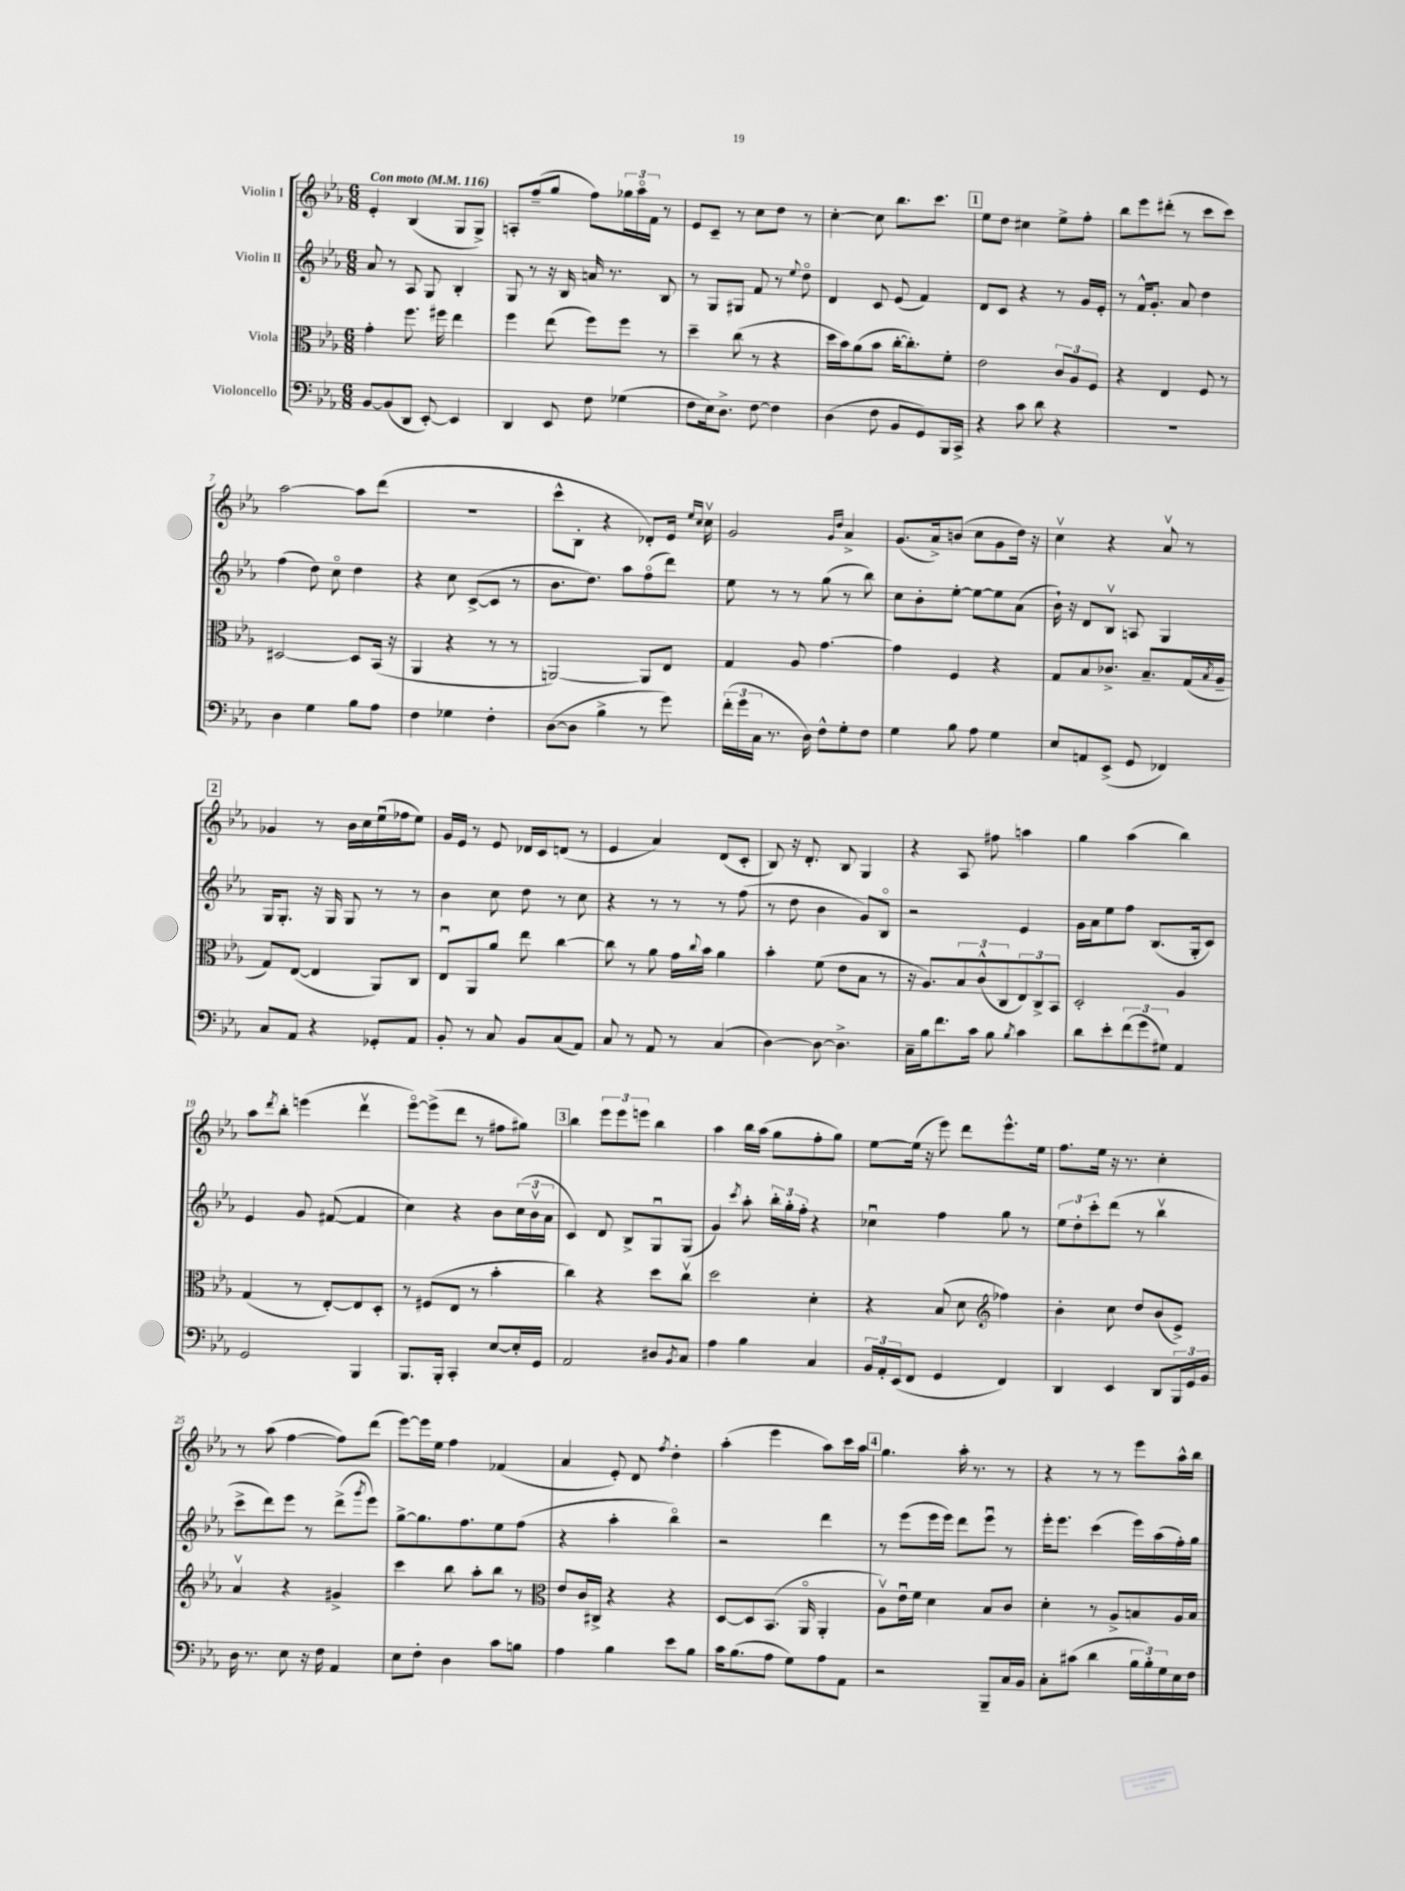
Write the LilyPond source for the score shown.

<<
\new StaffGroup <<
\new Staff = "s0" \with { instrumentName = "Violin I" } {
    \clef treble \key ees \major \numericTimeSignature \time 6/8 \tempo "Con moto" 4 = 116
    ees'4-. bes4( g8 g8->) |
    a8-. f''8--( g''8 f''8) \tuplet 3/2 { ges''16 aes''16\flageolet f'16 } r8 |
    ees'8 c'8-- r8 c''8 d''8 r8 |
    c''4~-. c''8 bes''8. c'''8. |
    \mark \markup { \box "1" } ees''8 d''8 cis''4 ees''8-> f''8-. |
    bes''8 ees'''8 dis'''8-.( r8 c'''8 c'''8) |
    aes''2~ aes''8 d'''8( |
    R2. |
    c'''8-^ bes8-. r4 des'8-.) ees'16 \grace { ees''16 c''16 } c''16\upbow |
    g'2 \grace { g'16 d''16 } aes'4-> |
    g'8.( aes'16->) b'8( c''8 g'8 d''16) r16 |
    c''4\upbow r4 aes'8\upbow r8 |
    \mark \markup { \box "2" } ges'4 r8 bes'16 c''16 ees''16\downbow( fes''16 ees''8) |
    g'16 ees'16 r8 ees'8 des'16 c'16 d'8( r8 |
    ees'4 aes'4) d'8( c'8-. |
    bes8) r16 d'8.-. bes8 g4 |
    r4 aes8 fis''8 a''4 |
    g''4 aes''4( bes''4) |
    aes''8 \acciaccatura { d'''8 } bes''8-. e'''4( d'''4\upbow |
    ees'''8~\flageolet) ees'''8->( d'''8 r8 fis''8 gis''8) |
    \mark \markup { \box "3" } bes''4 \tuplet 3/2 { ees'''8 ees'''8 e'''8 } bes''4 |
    aes''4 bes''16 aes''16( g''8 f''8-. g''8) |
    ees''8~ ees''16( r16 ees'''8) d'''8 ees'''8.-^ ees''16 |
    f''8. ees''16 r16 r8. c''4-. |
    r8 aes''8( f''4~ f''8) d'''8( |
    ees'''8~) ees'''16 ees''16 f''4 fes'4( |
    aes'4 ees'8-.) d'8 \acciaccatura { f''8 } d''4-. |
    aes''4-.( ees'''4 aes''8) c'''16 aes''16 |
    \mark \markup { \box "4" } g''4. aes''16-. r8. r8 |
    r4 r8 r8 ees'''8 aes''16-^ bes''16 \bar "|." |
}
\new Staff = "s1" \with { instrumentName = "Violin II" } {
    \clef treble \key ees \major \numericTimeSignature \time 6/8
    aes'8 r8 aes8 g8 bes4-. |
    g8 r8 r16 bes16 a'16 r8. bes8 |
    r8 g8 gis8 f'8 r8 \appoggiatura { ees''8 } d''8\flageolet |
    d'4 c'8 ees'8( f'4) |
    \mark \markup { \box "1" } d'8 c'8 r4 r8 g'16 ees'16-. |
    r8 f'16-^ g'8.-. aes'8 d''4 |
    f''4( d''8) c''8\flageolet d''4 |
    r4 c''8 c'8~->( c'8 r8 |
    bes'8. d''8.) aes''8 f''8\flageolet( d'''8) |
    ees''8 r8 r8 g''8( r8 bes''8) |
    c''8 bes'8-. ees''8~-. ees''8~ ees''8 aes'8( |
    bes'16-!) r16 d'8 bes8\upbow a8 g4 |
    \mark \markup { \box "2" } g16 g8.-. r16 g16 g8 r8 r8 |
    bes'4 c''8 d''8 r8 c''8 |
    r4 r8 r8 r8 f''8( |
    r8 d''8 bes'4 g'8) bes8\flageolet |
    r2 ees'4 |
    g'16 aes'16 ees''8 f''8 bes8.( g16-. c'8) |
    ees'4 g'8 fis'8~( fis'4 |
    c''4) r4 bes'8 \tuplet 3/2 { c''16( bes'16\upbow aes'16 } |
    \mark \markup { \box "3" } c'4) d'8 bes8-> g8\downbow g8( |
    g'4) \acciaccatura { c'''8 } aes''8-. \tuplet 3/2 { bes''16-. g''16-. f''16-. } r4 |
    ces''4\downbow f''4 g''8 r8 |
    \tuplet 3/2 { ees''8 d''8-. c'''8-. } d'''8( r8 bes''4\upbow |
    c'''8-> d'''8) ees'''8 r8 d'''8->( \acciaccatura { g'''8 } ees'''8) |
    g''8~-> g''8. f''8. ees''8 f''8( |
    r4 aes''4-. bes''4\flageolet) |
    r2 d'''4 |
    \mark \markup { \box "4" } r8 ees'''8( ees'''16 ees'''16) d'''8 ees'''8\downbow r8 |
    ees'''16-. ees'''8. c'''4( ees'''16) aes''16( f''16-.) g''16 \bar "|." |
}
\new Staff = "s2" \with { instrumentName = "Viola" } {
    \clef alto \key ees \major \numericTimeSignature \time 6/8
    g'4-. f''8. fis''16 ees''4 |
    f''4 ees''8( f''8) f''8 r8 |
    d''4-- c''8( r8 r4 |
    d''16 bes'16) aes'8( bes'8 c''16~-. c''8.-.) f'8-. |
    \mark \markup { \box "1" } ees'2 \tuplet 3/2 { c'8 aes8 f8 } |
    r4 ees4 f8 r8 |
    dis2~ dis8 bes,16( r16 |
    aes,4 r4 r8 r8 |
    a,2~) a,8 ees8 |
    g4 aes8 g'4.~ |
    g'4 f4 r4 |
    g8 bes8 ces'8.-> bes8.-- g16( \acciaccatura { bes8 } aes16-- |
    \mark \markup { \box "2" } g8) ees8~( ees4 aes,8) c8 |
    ees8\downbow aes,8 aes'8 ees''8 c''4~ |
    c''8 r8 aes'8 g'16 \appoggiatura { c''8 } bes'16 aes'4 |
    bes'4-. f'8( ees'8 bes8 r8 |
    r16 aes8.) \tuplet 3/2 { bes8 c'8-^( c8 } \tuplet 3/2 { ees8) c8-> bes,8 } |
    d2-. aes4 |
    g4( r8 ees8~-.) ees8 d8-. |
    r8 fis8( ees8 r8 bes'4-. |
    \mark \markup { \box "3" } c''4) r4 d''8 c''8\upbow |
    d''2 d'4-. |
    r4 bes8( d'8 \clef treble fes''4) |
    bes'4-. c''8 d''8 bes'8( ees'8->) |
    aes'4\upbow r4 gis'4-> |
    c'''4 bes''8 aes''8-. bes''8 r8 |
    \clef alto ees'8 c'16 cis16-> r4 r4 |
    d8~ d8 bes,8.( aes,16\flageolet aes,4-. |
    \mark \markup { \box "4" } aes8\upbow) ees'16\downbow f'16 d'4 bes8 c'8 |
    d'4-. r8 aes8-> b8 aes16 b16 \bar "|." |
}
\new Staff = "s3" \with { instrumentName = "Violoncello" } {
    \clef bass \key ees \major \numericTimeSignature \time 6/8
    bes,8~ bes,8( d,8 ees,8~-.) ees,4 |
    d,4 ees,8 f8 ges4( |
    f8 ees16) d8.-> f8~ f4 |
    d4( f8 bes,8 g,8) bes,,16 c,16-> |
    \mark \markup { \box "1" } r4 c'8 d'8 r4 |
    R2. |
    d4 g4 bes8 aes8 |
    f4 ges4 f4-. |
    d8~( d8 bes4-> r8 g'8) |
    \tuplet 3/2 { f'16-.( g'16 c16 } r8. d16) f8-^ g8-. f8 |
    g4 bes8 aes8 g4 |
    ees8 a,8 ees,8->( g,8 fes,4) |
    \mark \markup { \box "2" } c8 aes,8 r4 ges,8-. aes,8 |
    bes,8-. r8 c8 bes,8 c8( aes,8) |
    c8 r8 aes,8 r8 c4( |
    d4~) d8~ d4.-> |
    c16-- bes16 f'8. c'16 bes8 \acciaccatura { bes8 } c'4 |
    d'8 ees'8-. \tuplet 3/2 { f'8( g'8 gis8) } aes,4 |
    g,2 bes,,4 |
    bes,,8. bes,,16-. c,4-. ees8~ ees16-. g,16 |
    \mark \markup { \box "3" } aes,2 dis8 \acciaccatura { bes,8 } c8 |
    aes4 bes4 c4 |
    \tuplet 3/2 { bes,16 aes,16-. ees,16( } f,8 g,4 f,4) |
    d,4 ees,4 d,8 \tuplet 3/2 { bes,,16 g,16 bes,16 } |
    d16 r8. ees8 r16 f16 aes,4 |
    ees8 f8-. d4 c'8 b8 |
    aes4 bes4 ees'8 bes8 |
    c'16 bes8.( aes8 g8) aes8 aes,8 |
    \mark \markup { \box "4" } r2 bes,,8-- c16 bes,16 |
    c8-. cis'8( d'4 \tuplet 3/2 { bes16 bes16-.) g16 } ees16 f16 \bar "|." |
}
>>
>>
